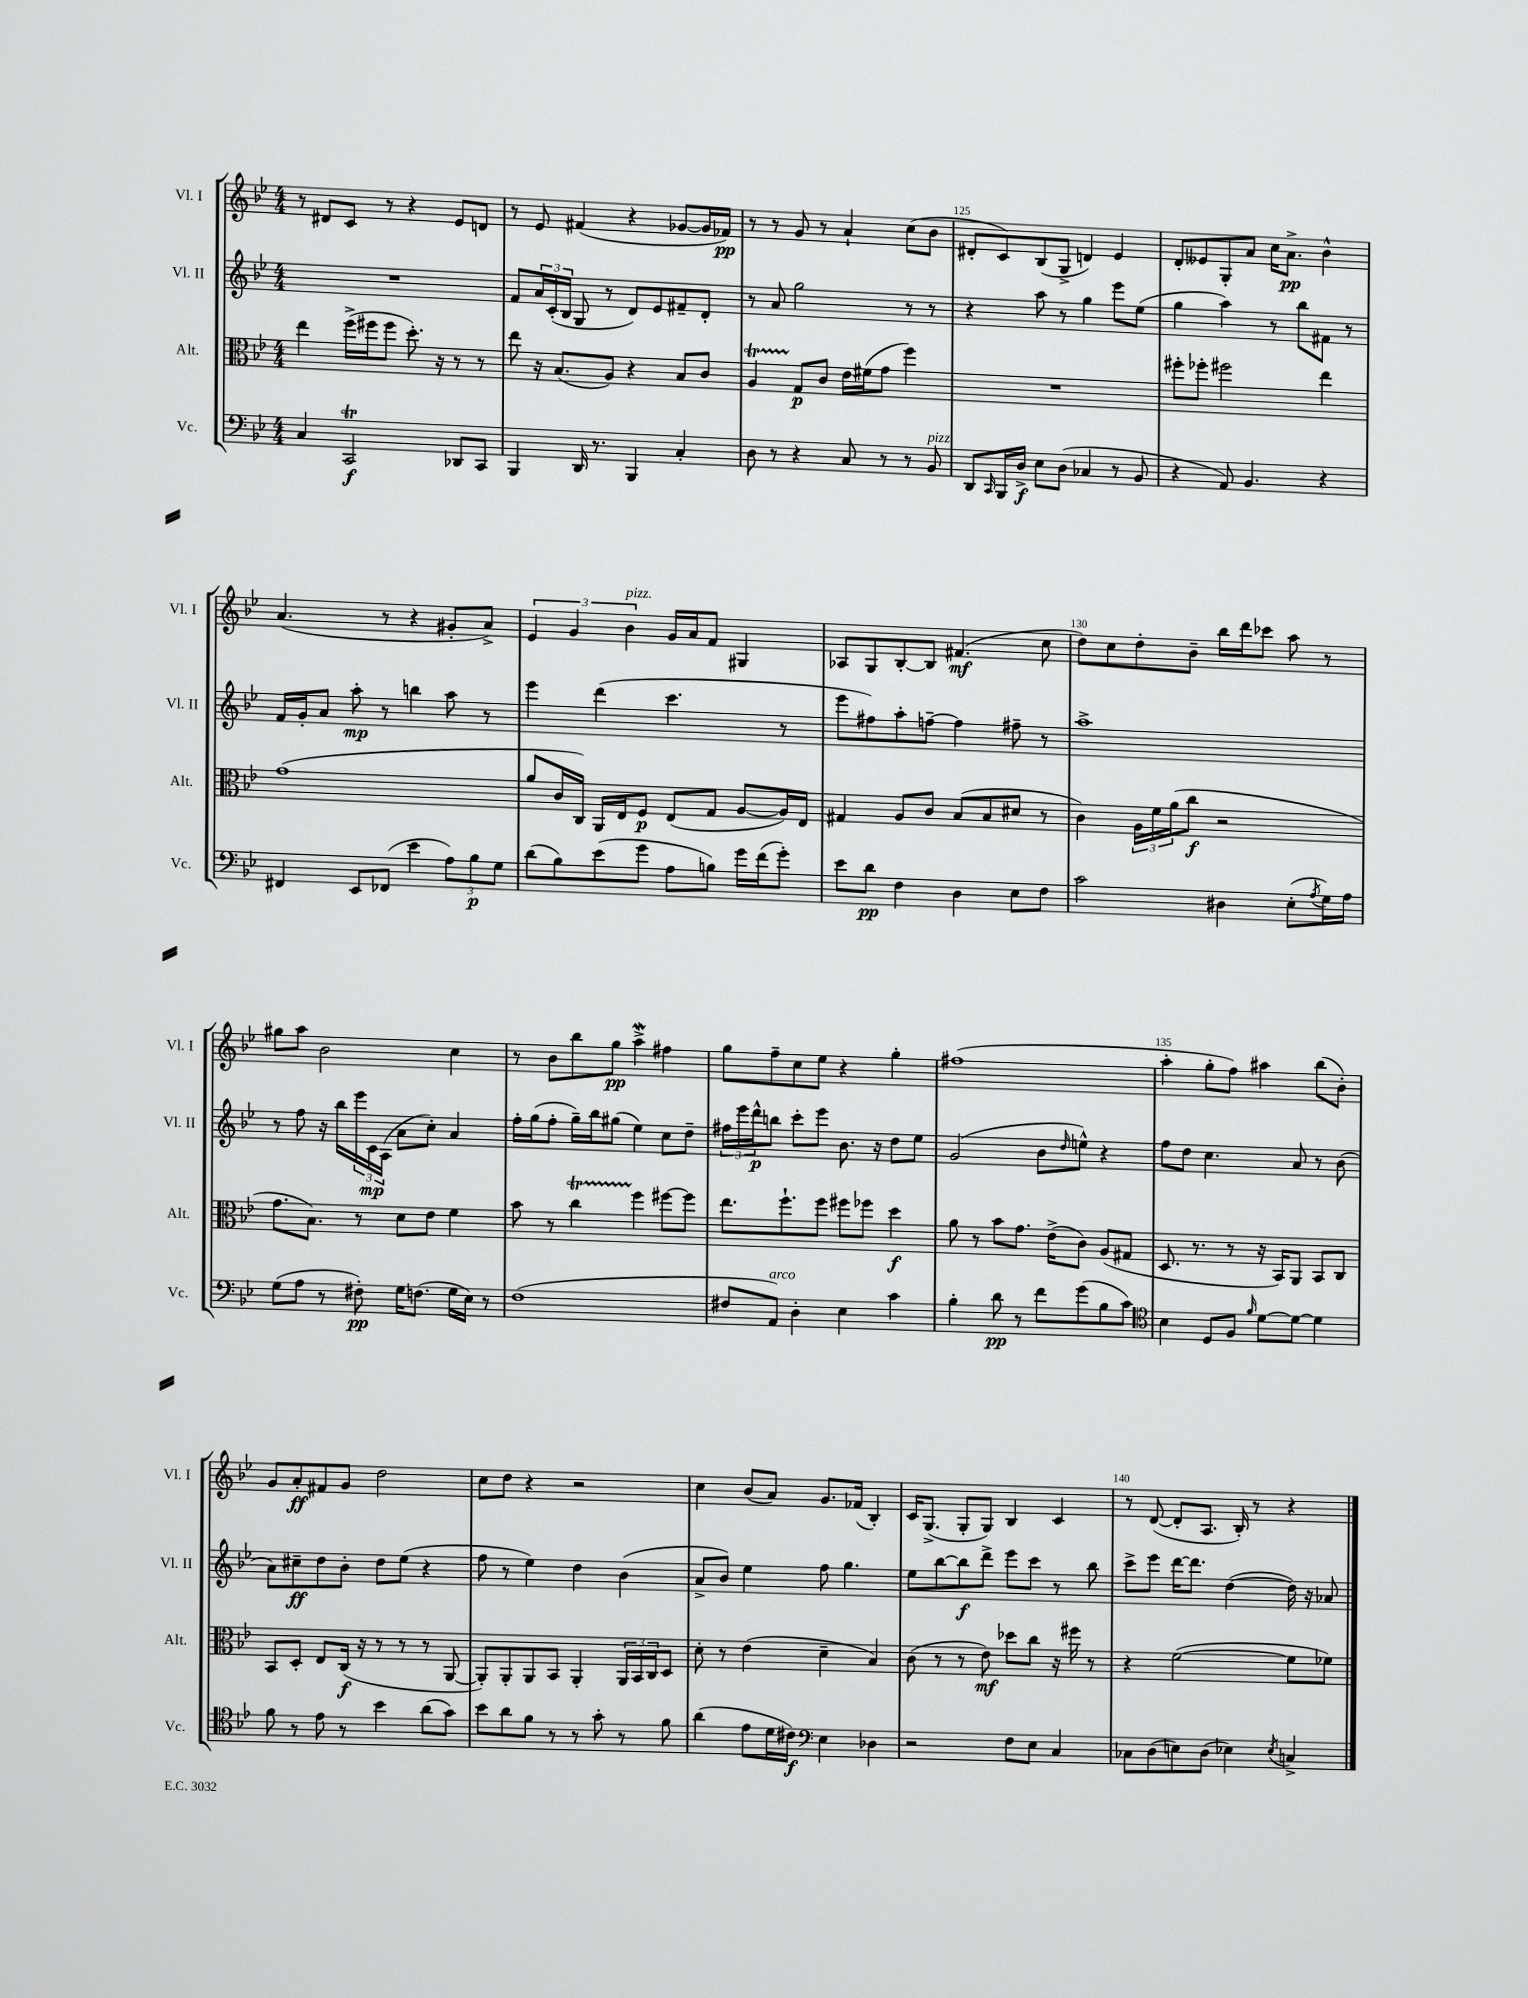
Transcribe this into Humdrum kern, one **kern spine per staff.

**kern	**kern	**kern	**kern
*staff4	*staff3	*staff2	*staff1
*clefF4	*clefC3	*clefG2	*clefG2
*k[b-e-]	*k[b-e-]	*k[b-e-]	*k[b-e-]
*M4/4	*M4/4	*M4/4	*M4/4
4C	4ee-	1r	8r
.	.	.	8d#
2CC	(16ff^	.	8c
.	16ff#	.	.
.	8ff#	.	8r
.	8.dd')	.	4r
.	16r	.	.
8DD-	8r	.	8e-
8CC	8r	.	8d
=	=	=	=
4BBB-	8ee-	8f	8r
.	16r	24a	8e-
.	.	(24c'	.
.	(8.B-	.	.
.	.	24B-	.
16DD	.	8G	(4f#
8.r	.	.	.
.	8A)	8r	.
4BBB-	4r	8d)	4r
.	.	8e-	.
4C'	8B-	8f#~	[8g-
.	8c	8d'	16g-]
.	.	.	16f-)
=	=	=	=
8D	4A	8r	8r
8r	.	8a	8r
4r	8G	2gg	8g
.	8c	.	8r
8C	16e-	.	4a`
.	(16f#	.	.
8r	8g	.	.
8r	4ff)	8r	(8cc
8BB-	.	8r	8b-
=	=	=	=
8DD	1r	4r	8d#'
16qqCC	.	.	.
16BBB-	.	.	8c)
16D^	.	.	.
8E-	.	8aa	(8B-
(8D	.	8r	8G^
4C-	.	4gg	4d)
8r	.	8eee-	4e-
8BB-	.	(8ee-	.
=	=	=	=
4r	8ff#'	4gg	8d'
.	8ff-'	.	8e--
8AA)	2ff#	4aa)	8G'
4.BB-	.	.	8a
.	.	8r	16cc
.	.	.	8.a^
.	.	8bb-	.
4r	4ee-	8f#	4b-^^
.	.	8r	.
=	=	=	=
4FF#	(1g	16f	(4.a
.	.	16g'	.
.	.	8a	.
8EE-	.	8aa'	.
(8FF-	.	8r	8r
4e-	.	4bb	4r
12A)	.	8aa	8g#'
12B-	.	.	.
.	.	8r	8a^)
12G	.	.	.
=	=	=	=
(8d	8a	4eee-	6e-
8B-)	16c	.	.
.	.	.	6g
.	16C)	.	.
(8e-	16AA	(4ddd	.
.	16E-	.	.
.	.	.	6b-
8g	8F	.	.
8A	(8E-	4.ccc	16g
.	.	.	16a
8B)	8G	.	8f
16g	[8A	.	4G#
(16f	.	.	.
8g')	16A])	8r	.
.	16E-	.	.
=	=	=	=
8e-	4G#	8eee-	8A-
8d	.	8ff#)	8G
4F	8A	8aa'	[8B-'
.	8c	[8ff~	8B-]
4D	(8B-	4ff]	(4.f#
.	8B-	.	.
8E-	8d#	8ff#~	.
8F	8r	8r	8cc
=	=	=	=
2c	4c)	1aa^	8dd)
.	.	.	8cc
.	24A	.	8dd'
.	24f	.	.
.	(24a	.	.
.	8cc	.	8b-~
4D#	2r	.	16bb-
.	.	.	16ddd
.	.	.	8ccc-
(8E-'	.	.	8aa
8qA	.	.	.
16G)	.	.	8r
16A	.	.	.
=	=	=	=
(8G	8.g	8r	8gg#
8A	.	8ff	8aa
.	8.B-)	.	.
8r	.	16r	2b-
.	.	16bb-	.
8F#')	8r	24eee-	.
.	.	24c	.
.	.	(24A	.
16G	8d	8a	.
(8.F	.	.	.
.	8e-	8cc')	.
16G	4f	4a	4cc
16E-)	.	.	.
8r	.	.	.
=	=	=	=
(1F	8b-	16ff'	8r
.	.	(16gg	.
.	8r	8ff'	8b-
.	4cc	16gg~)	8bb-
.	.	16bb-	.
.	.	(8gg#	8gg
.	4ff	4ee-)	4aa^
.	[8ff#	8cc	4ff#
.	8ff#]	8dd~	.
=	=	=	=
8F#	8.ee-	24ff#	8gg
.	.	24eee-	.
.	.	24ddd^^	.
8AA)	.	8bb	8ff~
.	8.ff`	.	.
4D'	.	8ccc'	8cc
.	8ff	8eee-	8ee-
4E-	8ff#	8.b-	4r
.	8ff-	.	.
.	.	16r	.
4c	4dd	8dd	4gg'
.	.	8ee-	.
=	=	=	=
4B-'	8a	(2g	(1ff#
.	8r	.	.
8d	8b-	.	.
8r	8.g	.	.
8f	.	8b-	.
.	(16e-^	.	.
.	.	16qqdd	.
(8g	8c)	8ee^^)	.
8B-	(8A	4r	.
8c)	8G#	.	.
=	=	=	=
*clefC4	*	*	*
4B-	8.D	8ff	4aa'
.	.	8dd	.
.	8.r	.	.
8D	.	4.cc	8gg'
8F	8r	.	8ff)
16qqf	.	.	.
[8d	16r	.	4aa#
.	16BB-)	.	.
8d_	8AA	8a	.
4d]	8BB-	8r	(8bb-
.	8C	(8b-	8b-')
=	=	=	=
8f	8BB-	8a)	8g
8r	8D'	8cc#~	8a'
8e-	8E-	8dd	8f#
8r	(16C	8b-'	8g
.	16r	.	.
4b-	8r	8dd	2dd
.	8r	(8ee-	.
(8a	8r	4r	.
8g)	[8AA	.	.
=	=	=	=
8b-	8AA'])	8ff	8cc
8a	8AA'	8r	8dd
8f	8AA	4ee-)	4r
8r	8BB-	.	.
8r	4AA'	4dd	2r
8g'	.	.	.
8r	24AA	(4b-	.
.	24BB-	.	.
.	24C	.	.
8f	8D	.	.
=	=	=	=
(4a	8d'	8a^	4cc
.	8r	8b-)	.
8e-	(4e-	4ee-	(8b-
16d	.	.	8a)
16c#)	.	.	.
*clefF4	*	*	*
4E-	4d~	8ff	8.g
.	.	4.gg	.
.	.	.	(16f-
4D-	4B-)	.	4B-')
=	=	=	=
2r	(8c	8ee-	16c
.	.	.	(8.G^
.	8r	[8bb-	.
.	8r	8bb-]	8G'
.	8e-)	8ddd^	8G)
8F	8dd-	8eee-	4B-
8E-	8cc	8ccc	.
4C	16r	8r	4c
.	16ff#	.	.
.	8r	8bb-	.
=	=	=	=
8C-	4r	8ccc^	8r
(8D	.	8eee-	([8d
8E)	([2f	[16ddd	8d']
.	.	8.ddd]	.
(8D	.	.	8.A
4E-)	.	([4dd	.
.	.	.	16B-')
.	.	.	8r
8qE-	.	.	.
4C^	8f]	16dd])	4r
.	.	16r	.
.	8f-)	8a-	.
==	==	==	==
*-	*-	*-	*-
